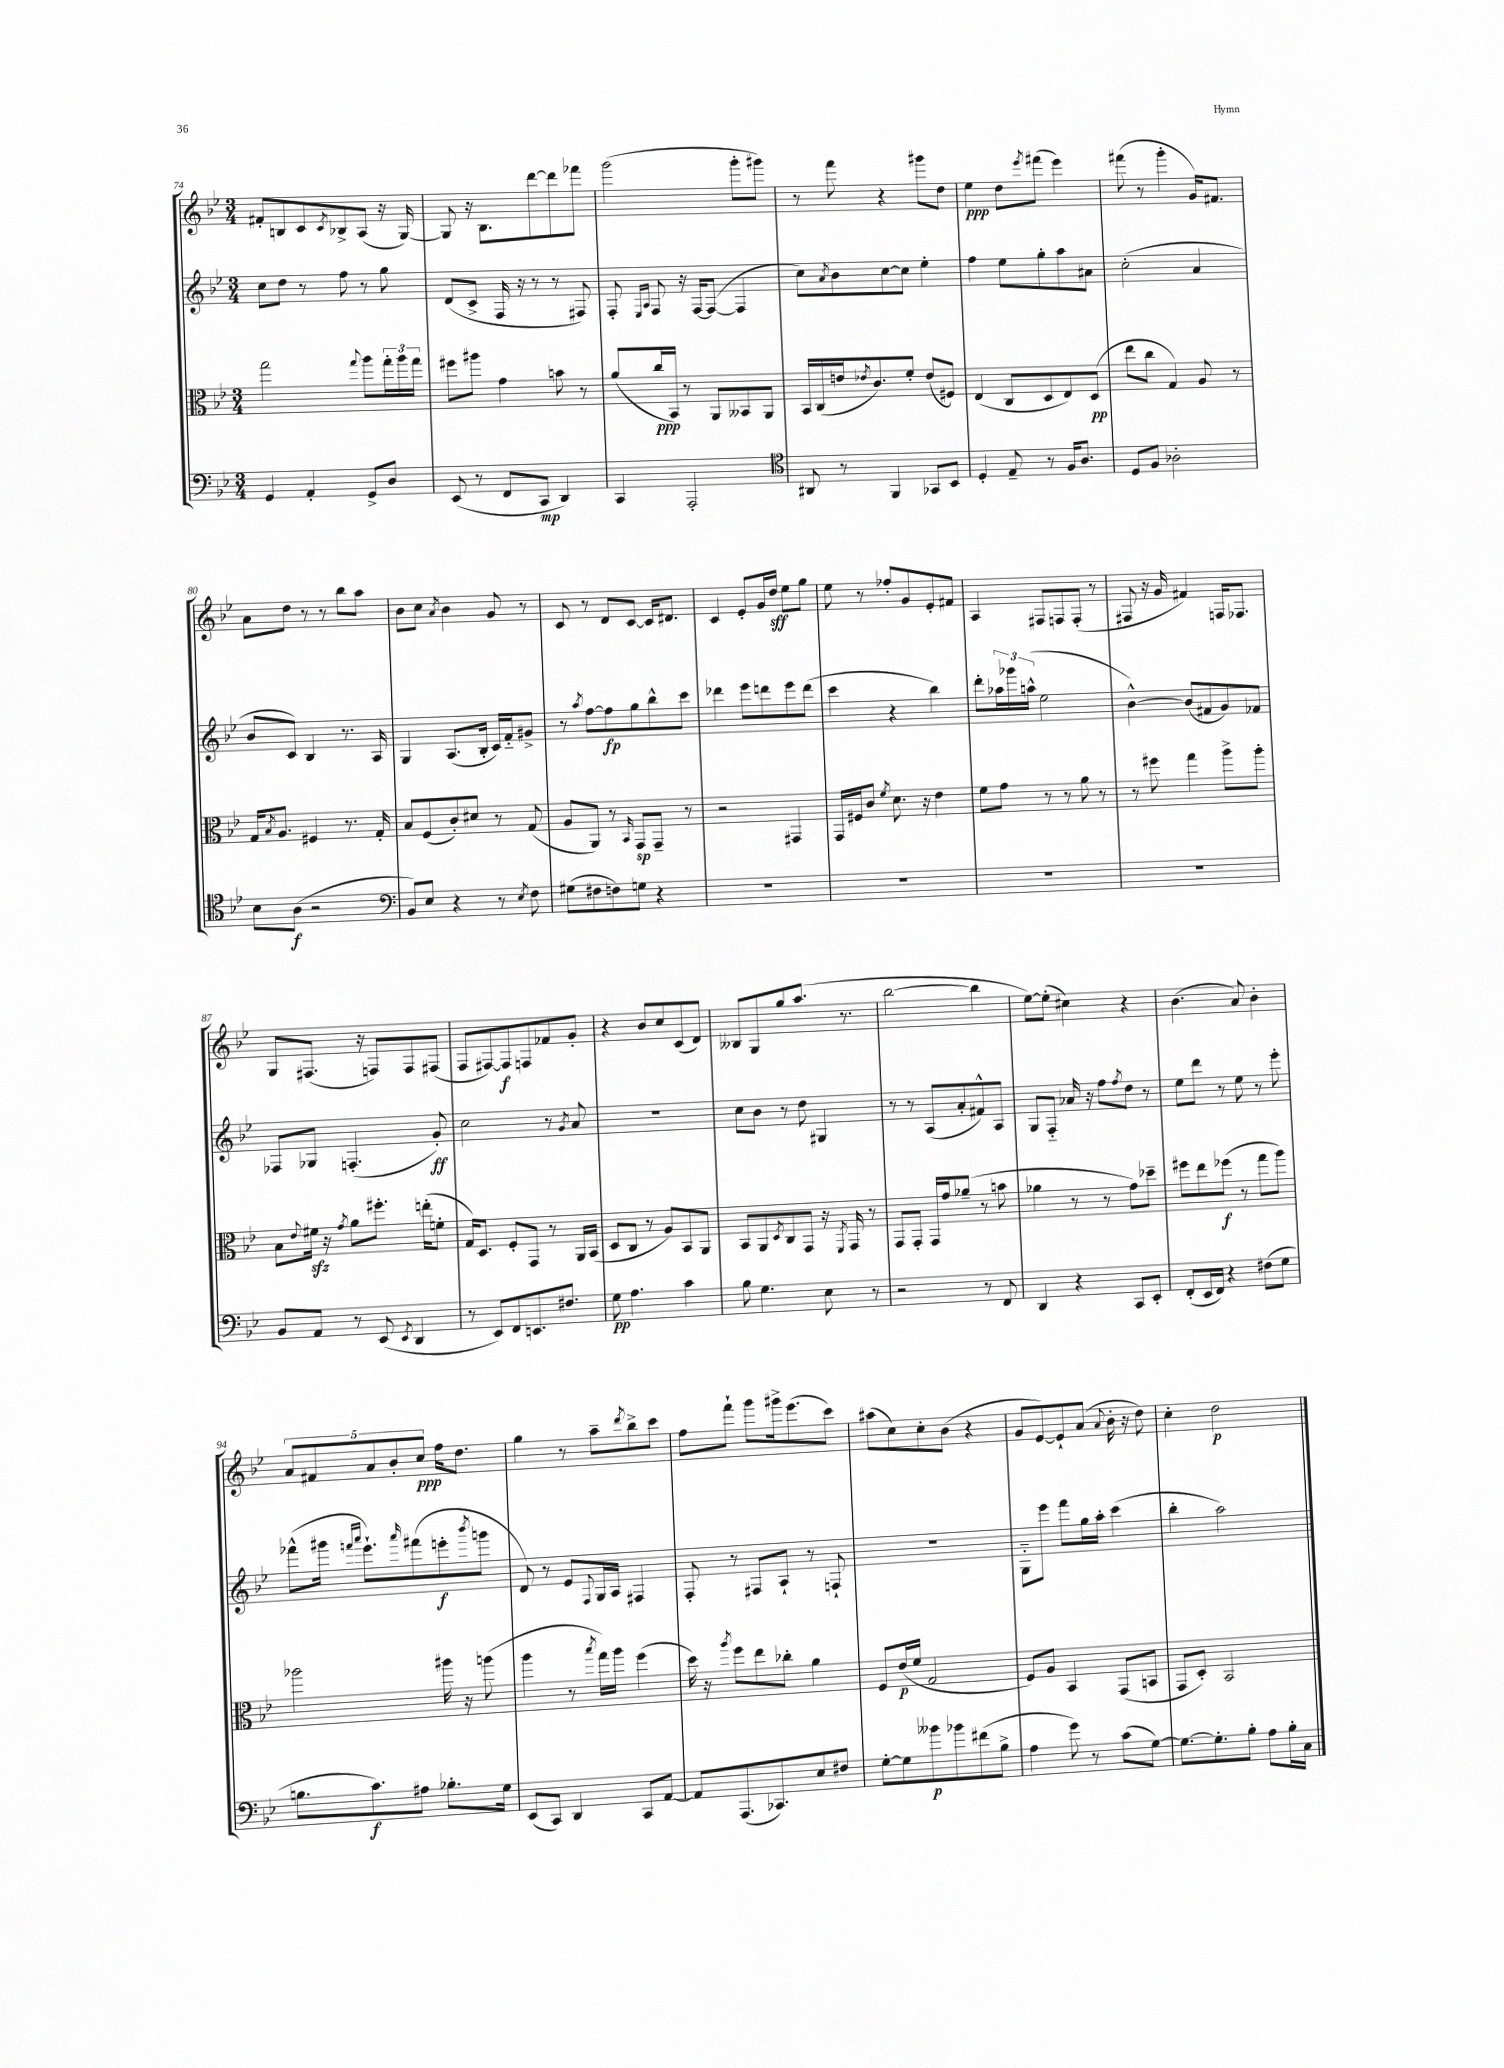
<<
\new StaffGroup <<
\new Staff = "s0" {
    \clef treble \key bes \major \numericTimeSignature \time 3/4
    fis'8-. b8 c'8 \acciaccatura { c'8 } bes8-> a8( r16 g16~) |
    g8 r16 bes8. d'''8~ d'''8 fes'''8 |
    g'''2( g'''8-. gis'''8) |
    r8 f'''8 r4 gis'''8 d''8 |
    ees''4\ppp d''8 \acciaccatura { ees'''8 } fis'''8( ees'''4) |
    fis'''8( r8 g'''4-. g'16) fis'8. |
    a'8 d''8 r8 r8 bes''8 a''8 |
    bes'8 c''8 \acciaccatura { a'8 } bes'4 g'8 r8 |
    c'8 r8 d'8 c'8~ c'16 dis'8. |
    c'4 ees'8-. g'16 d''16\sff ees''8 g''8 |
    ees''8 r8 fes''8-. g'8 ees'8-. fis'8 |
    a4 fis8 f8 f8-.( r8 |
    fis8 r16 g'16 fis'4) f16 fes8. |
    g8 fis8.( r16 f8) f8 fis8( |
    f8 fis8~) fis8\f f8 fes'8 g'8-. |
    r4 bes'8 c''8 c'8( d'8) |
    beses8 g8 g''8 a''8.( r8. |
    bes''2~ bes''4 |
    ees''8~) ees''8-.( cis''4) r4 |
    bes'4.( a'8) bes'4-. |
    \tuplet 5/4 { a'8 fis'8 a'8 bes'8-. c''8\ppp } f''16 d''8. |
    g''4 r8 a''8-- \acciaccatura { d'''8 } bes''8-> c'''8 |
    f''8 f'''8-! g'''8 gis'''16-> ees'''8.( c'''8) |
    ais''8( c''8) c''8-. bes'8( r4 |
    g'8 ees'8~) ees'8-! a'8( \appoggiatura { a'8 } bes'16-. r16 d''8) |
    c''4-. d''2\p \bar "|." |
}
\new Staff = "s1" {
    \clef treble \key bes \major \numericTimeSignature \time 3/4
    c''8 d''8 r8 f''8 r8 g''8 |
    d'8( c'8-> f16 r16 r8 r8 fis8) |
    f8-. \grace { ees16 a16 } f8 r16 f16~ f8~( f4 |
    c''8) \acciaccatura { a'8 } bes'8 c''8~ c''8 ees''4-. |
    f''4 ees''8 g''8-. a''8 ais'8 |
    c''2-.( a'4 |
    bes'8 c'8) bes4 r8. a16 |
    g4 a8.( bes16-. c'16) f'16-_ gis'8-> |
    r8 \acciaccatura { a''8 } f''8~ f''8\fp g''8 bes''8-^ c'''8 |
    des'''4 ees'''8 d'''8 ees'''8 d'''8( |
    c'''4 r4 bes''4) |
    d'''8-. \tuplet 3/2 { aes''16 ges'''16 a''16-^( } ees''2 |
    bes'4~-^) bes'8( fis'8 g'8) fes'8 |
    fes8 ges8 f4.-.( g'8-.\ff) |
    c''2 r8 \acciaccatura { g'8 } a'8 |
    R2. |
    c''8 bes'8 r8 d''8 gis4 |
    r8 r8 a8( a'8-. fis'8-^) a8 |
    g8 f8-_ aes'16 r16 f''8 \acciaccatura { f''8 } d''8 r8 |
    ees''8 d'''8 r8 ees''8 r8 ees'''8-. |
    fes'''8-^( gis'''16 \grace { f'''16 a'''16 } ees'''8.-!) \grace { a'''16 } fis'''8( e'''8-.\f \acciaccatura { bes'''8 } g'''8 |
    d'8) r8 ees'8 \appoggiatura { f8 } g16 a16 fis4 |
    f8-. r8 fis8 a8-! r8 f8-! |
    R2. |
    g8-_ ees'''8 f'''8 g''16 a''16-. c'''4( |
    bes''4-. a''2) \bar "|." |
}
\new Staff = "s2" {
    \clef alto \key bes \major \numericTimeSignature \time 3/4
    g''2 \appoggiatura { g''8 } a''8 \tuplet 3/2 { g''16-. a''16 g''16 } |
    fis''8 ais''8 g'4 b'8 r8 |
    a'8( c''16\ppp bes,16) r8 a,8 beses,8 a,8 |
    bes,16 c16( e'16 \acciaccatura { ees'8 } c'8.) f'8-. ees'8( fis8) |
    ees4( c8 d8 ees8) d8\pp( |
    ees''8 c''8 g4) a8 r8 |
    g16 \acciaccatura { bes8 } a8. fis4 r8. g16-. |
    bes8 f8( c'8-.) dis'8 r8 g8( |
    a8 a,8) r8 \grace { bes,16 } g,8\sp g,8-- r8 |
    r2 gis,4 |
    g,16 fis16 c'8 \acciaccatura { f'8 } d'8. r16 ees'4 |
    f'8 g'8 r8 r8 a'8 r8 |
    r8 fis''8 g''4 a''8-> a''8-. |
    bes8 \appoggiatura { ees'8 } fis'16\sfz r16 \acciaccatura { g'8 } a'8 fis''8.-. e''16-.( f'8-. |
    g16) d8. f8-. g,8 r8 a,16 bes,16( |
    d8 c8 r8 a8) bes,8 a,8 |
    bes,8 a,8 \acciaccatura { d8 } c8 g,8 r16 \acciaccatura { f,8 } g,16 r8 |
    g,8 g,8-. g,16 g'16 aes'8--( r8 b'8 |
    aes'4 r8 r8 g'8) des''8-- |
    fis''8 ees''8 fes''8\f( r8 g''8 a''8) |
    aes''2 ais''16 r16 a''8( |
    a''4 r8 \acciaccatura { bes''8 } g''16) a''16 f''4( |
    d''16) r16 \acciaccatura { a''8 } f''8 ees''8 ces''8-. a'4 |
    f8 ees'16\p( f'16 g2 |
    f8) a8 bes,4 g,8( b,8 |
    g,8 d8-.) bes,2 \bar "|." |
}
\new Staff = "s3" {
    \clef bass \key bes \major \numericTimeSignature \time 3/4
    g,4 a,4-. g,8-> d8 |
    ees,8( r8 f,8 c,8\mp d,4) |
    c,4 a,,2-. |
    \clef tenor ais,8 r8 f,4 ges,8 bes,8 |
    d4-. ees8-- r8 f16 a8. |
    d8 f8 aes2-. |
    bes8 a8\f( r2 |
    \clef bass bes,8) ees8 r4 r8 \acciaccatura { ees8 } f8 |
    gis8( fis8 f8) g8 r4 |
    R2. |
    R2. |
    R2. |
    R2. |
    bes,8 a,8 r8 ees,8( \acciaccatura { ees,8 } d,4 |
    r8 ees,8) f,8 e,8. fis8. |
    g8\pp a4. c'4 |
    bes8 g4. ees8 r8 |
    r2 r8 f,8 |
    d,4 r4 c,8 ees,8-. |
    f,8-.( ees,16 f,16) r4 fis8( g8 |
    b8. c'8.\f) ais8 bes8.-. g16 |
    ees,8( c,8) d,4 c,8 a,8~ |
    a,8 a,,8.( ces,8.) ees8 fis8 |
    g8~-. g8 beses'8\p bes'8 fis'8( bes8-> |
    a4 g'8) r8 c'8( g8~) |
    g8.~ g8.-. bes8-. a8 bes16-. c16 \bar "|." |
}
>>
>>
\layout { \context { \Score currentBarNumber = #74 } }
